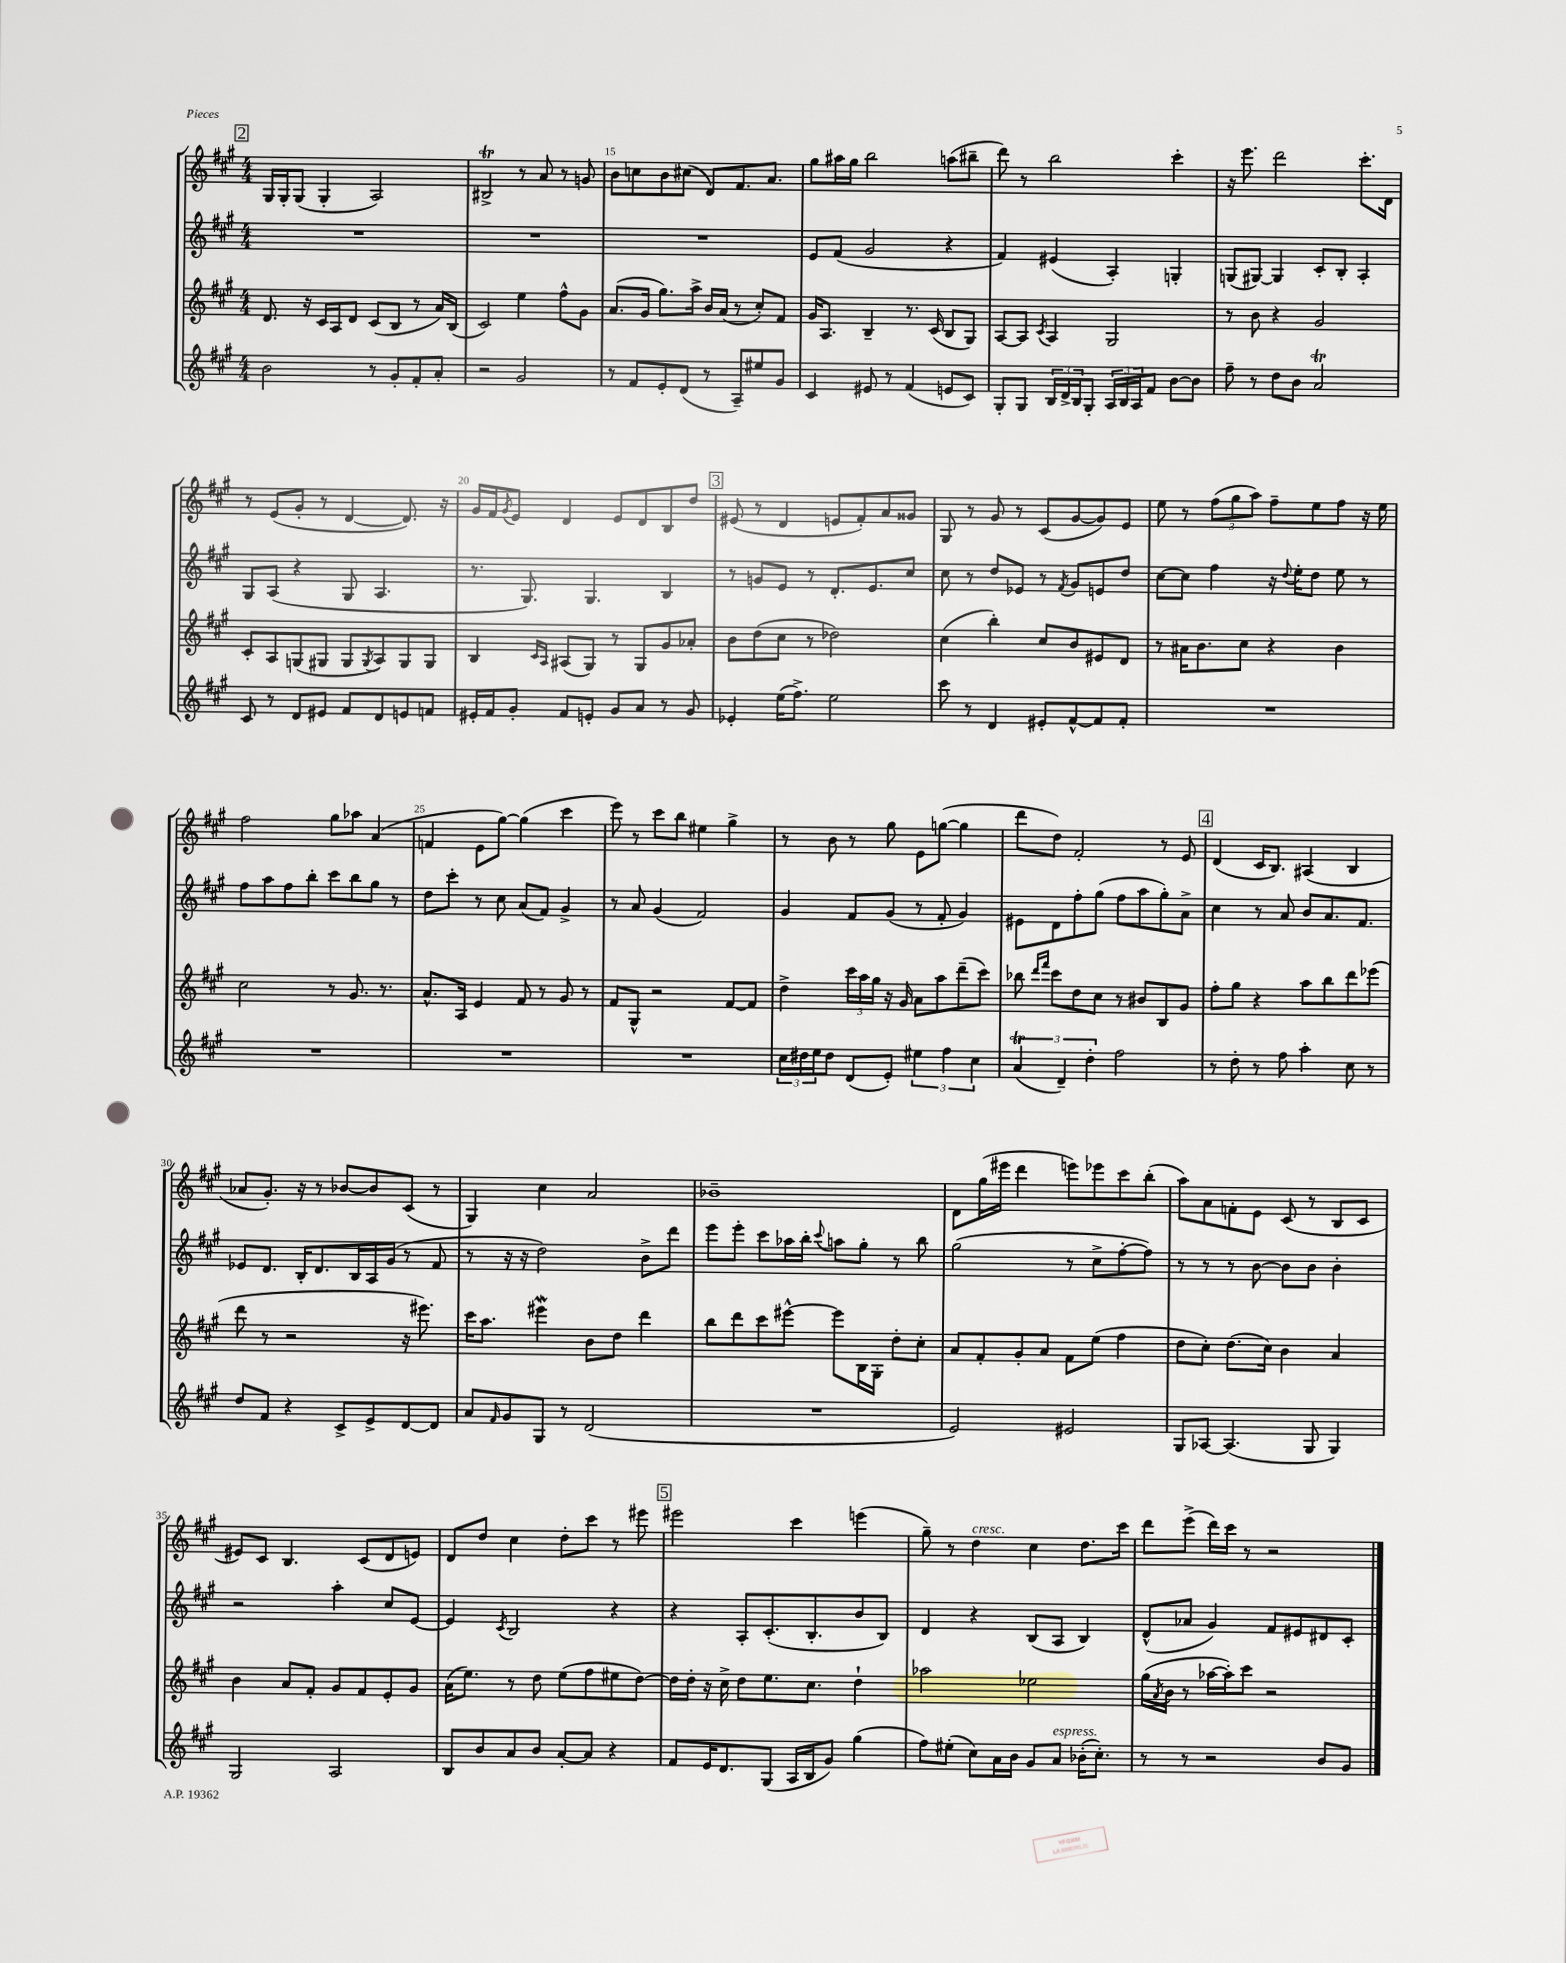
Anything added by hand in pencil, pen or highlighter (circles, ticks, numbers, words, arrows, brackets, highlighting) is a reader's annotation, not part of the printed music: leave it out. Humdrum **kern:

**kern	**kern	**kern	**kern
*staff4	*staff3	*staff2	*staff1
*clefG2	*clefG2	*clefG2	*clefG2
*k[f#c#g#]	*k[f#c#g#]	*k[f#c#g#]	*k[f#c#g#]
*M4/4	*M4/4	*M4/4	*M4/4
2b	8.d	1r	16G#
.	.	.	16G#'
.	.	.	(8G#
.	16r	.	.
.	16c#	.	4G#'
.	16A	.	.
.	8d	.	.
8r	(8c#	.	2A)
8g#'	8B	.	.
8f#'	8r	.	.
8a'	16a)	.	.
.	(16B	.	.
=	=	=	=
2r	2c#)	1r	2B#^
2g#	4ee	.	8r
.	.	.	8a
.	8ff#^^	.	8r
.	8g#	.	8g
=	=	=	=
8r	(8.a	1r	8b
8f#	.	.	8cc
.	16g#	.	.
8e'	8.gg#)	.	8b
(8d	.	.	(8cc#
.	16aa^	.	.
8r	16b	.	8d)
.	(16a	.	.
8A~)	8r	.	8.f#
8ee#	8cc#')	.	.
.	.	.	8.a
8g#	8f#	.	.
=	=	=	=
4c#	16g#	8e	8gg#
.	8.A	.	.
.	.	(8f#	16aa#
.	.	.	16gg#
8e#	4B~	2g#	2bb
8r	.	.	.
(4f#	8.r	.	.
.	(16c#	.	.
8e	8B	4r	(8aa
8c#)	8G#)	.	8bb#~
=	=	=	=
8G#'	[8A	4f#)	8ddd)
8G#	8A]	.	8r
.	8qc#	.	.
24B	4A	(4e#	2bb
24d^	.	.	.
24B	.	.	.
8G#'	.	.	.
24A	2G#	4A')	.
24B	.	.	.
24A	.	.	.
8f#	.	.	.
[8b	.	4G'	4ccc#'
8b]	.	.	.
=	=	=	=
8ff#~	8r	(8G	16r
.	.	.	8.eee
8r	8b	[8G#)	.
8dd	4r	4G#]	2ddd
8b	.	.	.
2a	2g#	8c#'	.
.	.	8B'	.
.	.	4A'	8.ccc#'
.	.	.	16d
=	=	=	=
8c#	8c#'	8G#	8r
8r	8A	(8A	(8e
8d	(8G	4r	8g#'
8e#	8G#	.	8r
8f#	8G#	8G#	[4d
.	8qG#	.	.
8d	8A)	4.A	.
8e	8G#	.	8.d])
8f	8G#	.	.
.	.	.	16r
=	=	=	=
16e#'	4B	8.r	16g#
16f#	.	.	16f#
.	.	.	8qg#
8g#'	.	.	8e
.	.	8.G#)	.
.	16qqc#	.	.
.	16qqA	.	.
8f#	(8A#	.	4d
8e'	8G#)	4.G#	.
8g#	8r	.	8e
8a	8G#	.	8d
8r	8g#	4B	8B
8g#	8a-'	.	8dd
=	=	=	=
4e-'	8b	8r	(8e#
.	(8dd	8g	8r
(16ee	8cc#	8e	4d
8.ff#^)	.	.	.
.	8r	8r	.
2ee	2dd-)	8.d'	8e
.	.	.	8f#')
.	.	8.e	.
.	.	.	8a
.	.	8cc#	8g##
=	=	=	=
8ccc#	(4cc#	8cc#	8G#
8r	.	8r	8r
4d	4bb')	8dd	8g#
.	.	8e-	8r
8e#'	8cc#	8r	(8c#
.	.	8qf#	.
[8f#^^	8b	8g#	[8g#
8f#]	8e#	8e	8g#])
8f#'	8d	8dd	8e
=	=	=	=
1r	8r	[8cc#	8ee
.	16a#	8cc#]	8r
.	8.b	.	.
.	.	4ff#	(12ff#
.	.	.	12gg#
.	8cc#	.	.
.	.	.	12aa)
.	4r	16r	8ff#~
.	.	8qqdd	.
.	.	16ee'	.
.	.	8dd	8ee
.	4b	8ee	8ff#
.	.	8r	16r
.	.	.	16ee
=	=	=	=
1r	2cc#	8ff#	2ff#
.	.	8aa	.
.	.	8ff#	.
.	.	8bb'	.
.	8r	8ccc#	8gg#
.	8.g#	8bb	8aa-
.	.	8gg#	(4a
.	8.r	.	.
.	.	8r	.
=	=	=	=
1r	8.a^^	8dd	4f
.	.	8ccc#'	.
.	16A	.	.
.	4e	8r	8e
.	.	8cc#	[8gg#)
.	8f#	(8a	(4gg#]
.	8r	8f#)	.
.	8g#	4g#^	4ccc#
.	8r	.	.
=	=	=	=
1r	8f#	8r	8eee)
.	8G#^^	8a	8r
.	2r	(4g#	8ccc#
.	.	.	8bb
.	.	2f#)	4ee#
.	[8f#	.	4gg#^
.	8f#]	.	.
=	=	=	=
24cc#	4dd^	4g#	8r
24dd#	.	.	.
24ee	.	.	.
8dd#	.	.	8b
(8d	24ccc#	8f#	8r
.	24aa	.	.
.	24gg#	.	.
8e')	16r	(8g#	8gg#
.	16g#	.	.
6ee#	8a	8r	8e
.	8aa	8f#'	([8gg
6ff#	.	.	.
.	(8ddd~	4g#)	4gg]
6cc#	.	.	.
.	8ccc#)	.	.
=	=	=	=
(6a	8bb-	8e#	8ddd
.	16qqddd	.	.
.	16qqfff#	.	.
.	8ccc#	8d	8dd)
6d~)	.	.	.
.	8dd	8ff#'	2f#'
6dd'	.	.	.
.	8cc#	(8gg#	.
2ff#	8r	8ff#	.
.	8b#	8aa	.
.	8B	8gg#')	8r
.	8g#	8a^	8e
=	=	=	=
8r	8ff#'	4cc#	(4d
8dd'	8gg#	.	.
8r	4r	8r	16c#
.	.	.	8.B)
8ff#	.	8a	.
4aa'	8aa	8b	(4A#
.	8bb	8.a	.
8cc#	8ddd	.	4B
.	.	8.f#	.
8r	(8eee-	.	.
=	=	=	=
8dd	8ddd	8e-	8a-
8f#	8r	8.d	8.g#')
4r	2r	.	.
.	.	16B'	16r
.	.	8.d	8r
8c#^	.	.	[8b-
.	.	16B	.
8e^	.	16A	8b-]
.	.	(16g#	.
[8d	16r	8r	(8c#
.	8.eee#)	.	.
8d]	.	8f#	8r
=	=	=	=
8a	16ccc#	8r	4G#)
.	8.aa	.	.
16qqf#	.	.	.
8g#	.	16r	.
.	.	16r	.
8G#	4eee#	2dd)	4cc#
8r	.	.	.
(2d	8b	.	2a
.	8dd	.	.
.	4ddd	8b^	.
.	.	8ddd	.
=	=	=	=
1r	8bb	8eee	1b-~
.	8ddd	8eee'	.
.	8ccc#	8ccc#	.
.	[8eee#^^	16aa-	.
.	.	16bb'	.
.	.	8qqccc#	.
.	8eee#]	8aa	.
.	16B	8gg#'	.
.	16G#'	.	.
.	8dd'	8r	.
.	8cc#'	8bb	.
=	=	=	=
2e)	8a	(2gg#	8d
.	8f#'	.	(16gg#
.	.	.	16eee#
.	8g#'	.	4ddd
.	8a	.	.
2e#	8f#	8r	8eee)
.	(8ee	8cc#^	8eee-
.	4ff#	[8ff#'	8ccc#
.	.	8ff#])	(8bb'
=	=	=	=
8G#	8dd	8r	8aa)
[8A-	8cc#')	8r	8a
(4.A-]	(8.dd	8r	8f'
.	.	[8b	8e
.	16cc#)	.	.
.	4b	8b]	(8c#
8G#	.	8b	8r
4G#)	4a	4b'	8B
.	.	.	8c#
=	=	=	=
2G#	4b	2r	8e#)
.	.	.	8c#
.	8a	.	4.B
.	8f#'	.	.
2A	8g#	4aa'	.
.	8f#	.	(8c#
.	8e'	8cc#	8d
.	8g#	[8e	8e)
=	=	=	=
8B	(16a	4e]	8d
.	8.ee)	.	.
8b	.	.	8dd
.	.	8qc#	.
8a	8r	2B	4cc#
8b	8dd	.	.
[8a'	(8ee	.	8dd'
8a]	8ff#	.	8ccc#
4r	8ee#	4r	8r
.	[8dd)	.	8eee#
=	=	=	=
8f#	16dd]	4r	2eee#
.	16dd'	.	.
16e	16r	.	.
8.d	16cc#^	.	.
.	8dd	8A'	.
(8G#	8.ee	(8.c#'	.
16A	.	.	4ccc#
16B	8.cc#	8.B'	.
8g#)	.	.	.
(4gg#	4dd`	8b	(4eee
.	.	8B)	.
=	=	=	=
8ff#)	2aa-	4d	8gg#~)
(8ee#'	.	.	8r
8cc#)	.	4r	4dd
16a	.	.	.
16b	.	.	.
8g#	2ee-	(8B	4cc#
8a	.	8A	.
(16b-'	.	4B)	8.dd
8.cc#')	.	.	.
.	.	.	16ccc#
=	=	=	=
8r	(16gg#	(8d^^	8ddd
.	8qa	.	.
.	16b	.	.
8r	8r	8a-	(8eee^
2r	[16aa-	4g#)	16ddd)
.	16aa-'])	.	16ccc#
.	8ccc#	.	8r
.	2r	8f#	2r
.	.	8e#	.
8b	.	8d#	.
8g#	.	8c#'	.
==	==	==	==
*-	*-	*-	*-
